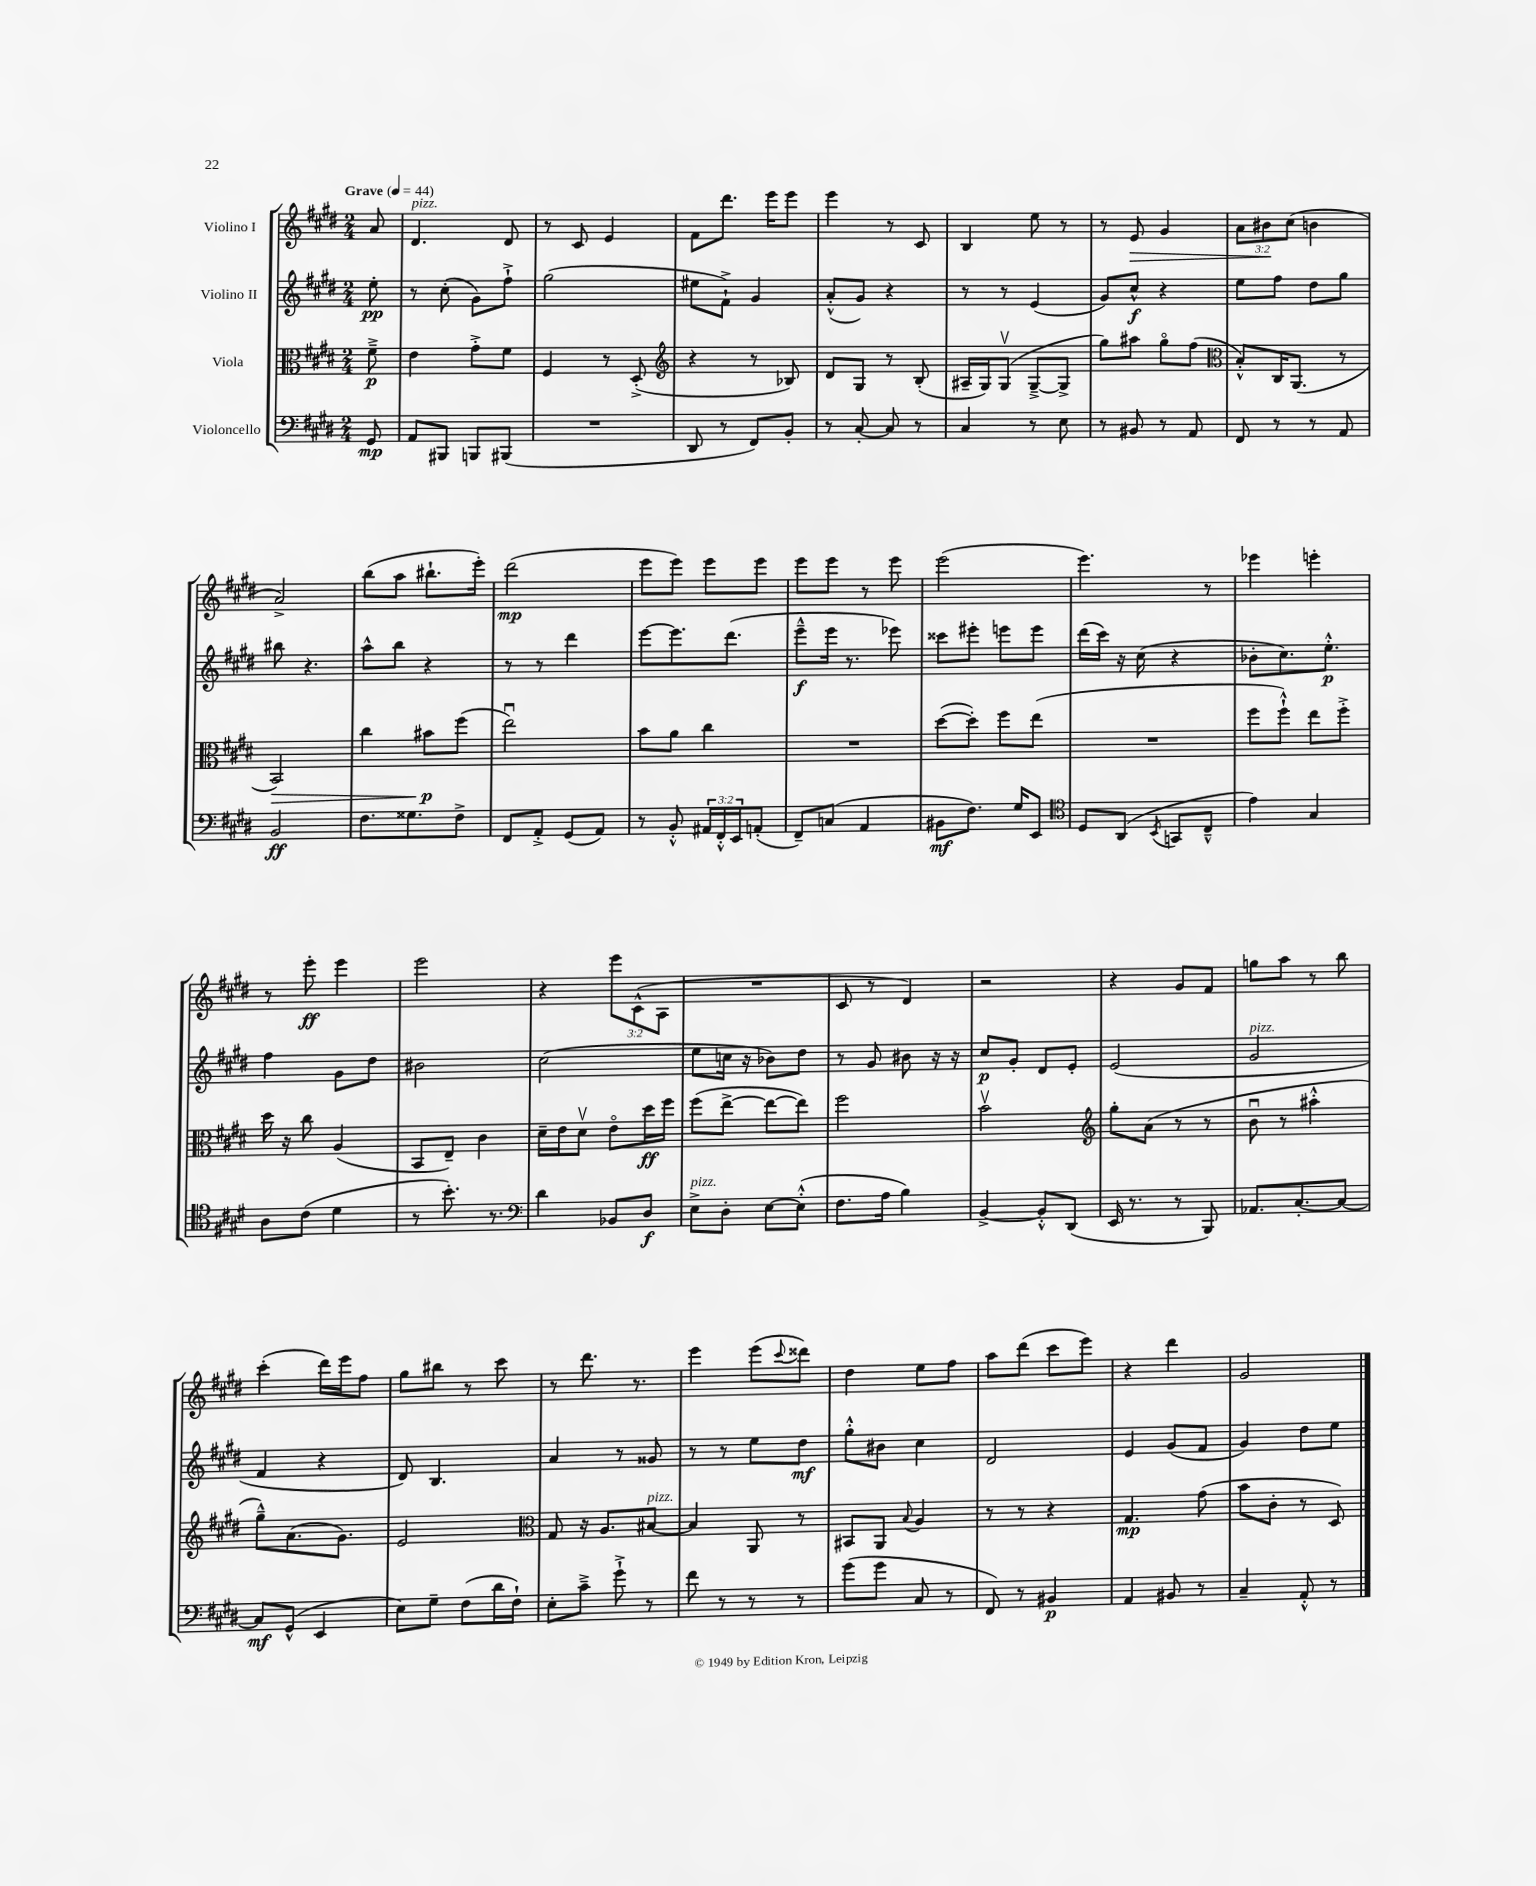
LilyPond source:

<<
\new StaffGroup <<
\new Staff = "s0" \with { instrumentName = "Violino I" } {
    \clef treble \key e \major \numericTimeSignature \time 2/4 \override Staff.TupletNumber.text = #tuplet-number::calc-fraction-text \partial 8 \tempo "Grave" 4 = 44
    a'8 |
    dis'4.^\markup { \italic "pizz." } dis'8 |
    r8 cis'8 e'4 |
    fis'8 dis'''8. e'''16 e'''8 |
    e'''4 r8 cis'8 |
    b4 e''8 r8 |
    r8 e'8\> gis'4 |
    \tuplet 3/2 { a'8 bis'8\! cis''8( } b'4 |
    a'2->) |
    b''8( a''8 bis''8.-! e'''16-.) |
    dis'''2\mp( |
    e'''8 e'''8) e'''8 e'''8 |
    e'''8 e'''8 r8 e'''8 |
    e'''2( |
    e'''4.) r8 |
    ees'''4 e'''4-. |
    r8 e'''8-.\ff e'''4 |
    e'''2 |
    r4 \tuplet 3/2 { e'''8 cis'8-^( a8 } |
    R2 |
    cis'8 r8 dis'4) |
    r2 |
    r4 gis'8 fis'8 |
    g''8 a''8 r8 b''8 |
    cis'''4-.( dis'''16) e'''16 fis''8 |
    gis''8 bis''8 r8 cis'''8 |
    r8 dis'''8. r8. |
    e'''4 e'''8( \appoggiatura { cis'''8 } disis'''8) |
    dis''4 e''8 fis''8 |
    a''8 dis'''8( cis'''8 e'''8) |
    r4 dis'''4 |
    gis'2 \bar "|." |
}
\new Staff = "s1" \with { instrumentName = "Violino II" } {
    \clef treble \key e \major \numericTimeSignature \time 2/4 \partial 8
    e''8-.\pp |
    r8 cis''8-.( gis'8) fis''8-!-> |
    gis''2( |
    eis''8 fis'8-!->) gis'4 |
    a'8-.-^( gis'8) r4 |
    r8 r8 e'4( |
    gis'8) cis''8-^\f r4 |
    e''8 fis''8 dis''8 gis''8 |
    bis''8 r4. |
    a''8-^ b''8 r4 |
    r8 r8 dis'''4 |
    e'''8~ e'''8. dis'''8.( |
    e'''8---^\f e'''16 r8. ees'''8) |
    cisis'''8 eis'''8-. e'''8 e'''8 |
    dis'''16( cis'''16) r16 cis''16( r4 |
    bes'8-. cis''8.) e''8.-.-^\p |
    fis''4 gis'8 dis''8 |
    bis'2 |
    cis''2( |
    e''8 c''16 r16 bes'8) dis''8 |
    r8 gis'8 bis'8 r16 r16 |
    cis''8\p gis'8-. dis'8 e'8-. |
    e'2( |
    gis'2^\markup { \italic "pizz." } |
    fis'4 r4 |
    dis'8) b4. |
    a'4 r8 gisis'8 |
    r8 r8 e''8 dis''8\mf |
    gis''8-.-^ bis'8 cis''4 |
    dis'2 |
    e'4 gis'8( fis'8 |
    gis'4) dis''8 e''8 \bar "|." |
}
\new Staff = "s2" \with { instrumentName = "Viola" } {
    \clef alto \key e \major \numericTimeSignature \time 2/4 \partial 8
    fis'8--->\p |
    e'4 gis'8-.-> fis'8 |
    fis4 r8 dis8-.->( |
    \clef treble r4 r8 bes8) |
    dis'8 gis8 r8 b8-.( |
    ais16-- gis16) gis8\upbow( gis8~---> gis8-> |
    gis''8) ais''8 gis''8\flageolet fis''8( |
    \clef alto b8-.-^) cis16 a,8.( r8 |
    b,2\>) |
    cis''4 bis'8\p\! fis''8( |
    e''2\downbow) |
    b'8 a'8 cis''4 |
    R2 |
    dis''8~( dis''8-.) fis''8 e''8( |
    R2 |
    fis''8 fis''8-!-^) e''8 fis''8-.-> |
    dis''16 r16 cis''8 a4( |
    b,8 e8--) cis'4 |
    dis'16-- e'16 dis'8\upbow e'8\flageolet dis''16\ff fis''16 |
    fis''8( e''8~-> e''8~ e''8) |
    fis''2 |
    b'2\upbow |
    \clef treble gis''8-. a'8( r8 r8 |
    b'8\downbow r8 ais''4-.-^ |
    gis''8---^) a'8.( gis'8.) |
    e'2 |
    \clef alto gis8 r16 a8. bis8~^\markup { \italic "pizz." } |
    bis4 a,8 r8 |
    bis,8 a,8 \appoggiatura { b8 } a4 |
    r8 r8 r4 |
    gis4.\mp gis'8( |
    b'8 cis'8-. r8 dis8) \bar "|." |
}
\new Staff = "s3" \with { instrumentName = "Violoncello" } {
    \clef bass \key e \major \numericTimeSignature \time 2/4 \override Staff.TupletNumber.text = #tuplet-number::calc-fraction-text \partial 8
    gis,8\mp |
    a,8 bis,,8 b,,8 bis,,8( |
    R2 |
    dis,8 r8 fis,8) b,8-. |
    r8 cis8~-. cis8 r8 |
    cis4 r8 e8 |
    r8 bis,8 r8 a,8 |
    fis,8 r8 r8 a,8 |
    b,2\ff |
    fis8. gisis8. fis8-> |
    fis,8 a,8-.-> gis,8( a,8) |
    r8 b,8-.-^ \tuplet 3/2 { ais,16 fis,16-.-^ e,16 } a,8-.( |
    fis,8--) c8( a,4 |
    bis,8\mf fis8.) gis16 e,8 |
    \clef tenor dis8 a,8( \acciaccatura { b,8 } g,8 cis8---^ |
    e'4) gis4 |
    a8 cis'8( dis'4 |
    r8 b'8.-.) r8. |
    \clef bass dis'4 bes,8 dis8\f |
    e8->^\markup { \italic "pizz." } dis8-. e8~ e8-.-^( |
    fis8. a16 b4) |
    b,4~-> b,8-.-^ dis,8( |
    e,16 r8. r8 b,,8) |
    aes,8. cis8.~-. cis8~ |
    cis8\mf gis,8-^( e,4 |
    e8) gis8-- fis8( dis'16 fis16-!) |
    e8-. cis'8---> gis'8-!-> r8 |
    fis'8 r8 r8 r8 |
    gis'8( gis'8 cis8 r8 |
    fis,8) r8 bis,4\p |
    a,4 bis,8 r8 |
    cis4-- a,8-.-^ r8 \bar "|." |
}
>>
>>
\layout { \context { \Score \remove "Bar_number_engraver" } }
